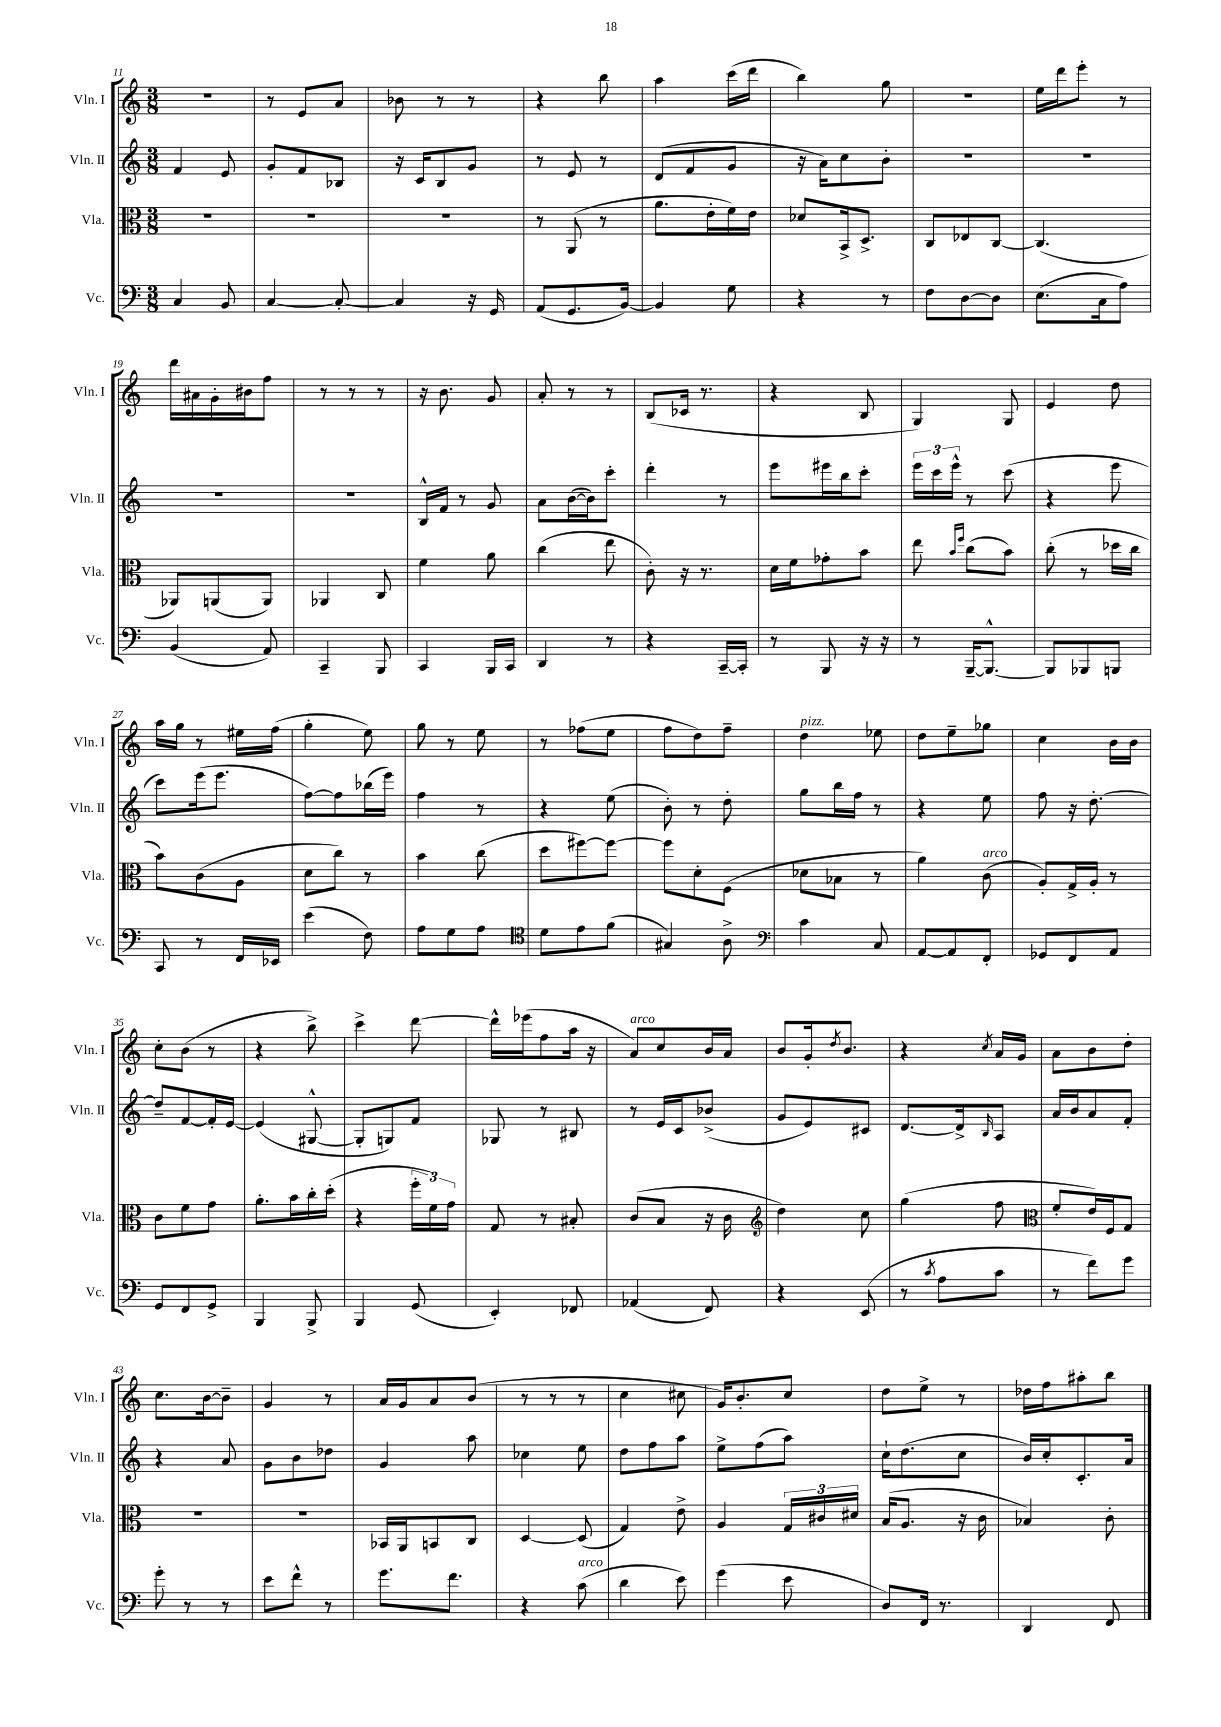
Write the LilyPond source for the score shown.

<<
\new StaffGroup <<
\new Staff = "s0" \with { instrumentName = "Vln. I" shortInstrumentName = "Vln. I" } {
    \clef treble \key c \major \numericTimeSignature \time 3/8
    R4. |
    r8 e'8 a'8 |
    bes'8 r8 r8 |
    r4 b''8 |
    a''4 c'''16( d'''16 |
    b''4) g''8 |
    r4. |
    e''16 d'''16 e'''8-. r8 |
    d'''16 ais'16 g'16-. bis'16 f''8 |
    r8 r8 r8 |
    r16 b'8. g'8 |
    a'8-. r8 r8 |
    b8( ces'16 r8. |
    r4 b8 |
    g4) g8 |
    e'4 d''8 |
    a''16 g''16 r8 eis''16 f''16( |
    g''4-. e''8) |
    g''8 r8 e''8 |
    r8 fes''8( e''8 |
    f''8 d''8) f''8-- |
    d''4^\markup { \italic "pizz." } ees''8 |
    d''8 e''8-- ges''8 |
    c''4 b'16 b'16 |
    c''8-. b'8( r8 |
    r4 b''8->) |
    c'''4-> d'''8~ |
    d'''16-^ ees'''16( f''8 a''16 r16 |
    a'8^\markup { \italic "arco" }) c''8 b'16 a'16 |
    b'8 g'16-. \acciaccatura { d''8 } b'8. |
    r4 \acciaccatura { c''8 } a'16 g'16 |
    a'8 b'8 d''8-. |
    c''8. b'16~ b'8-- |
    g'4 r8 |
    a'16 g'16 a'8 b'8( |
    r8 r8 r8 |
    c''4 cis''8 |
    g'16) b'8.-. c''8 |
    d''8 e''8-> r8 |
    des''16 f''16 ais''8-. b''8 \bar "|." |
}
\new Staff = "s1" \with { instrumentName = "Vln. II" shortInstrumentName = "Vln. II" } {
    \clef treble \key c \major \numericTimeSignature \time 3/8
    f'4 e'8 |
    g'8-. f'8 bes8 |
    r16 c'16 b8 g'8 |
    r8 e'8 r8 |
    d'8( f'8 g'8 |
    r16 a'16) c''8 b'8-. |
    R4. |
    R4. |
    R4. |
    R4. |
    b16-^ f'16 r8 g'8 |
    a'8 b'16~( b'16) c'''8-. |
    d'''4-. r8 |
    e'''8 eis'''16 b''16 c'''8-. |
    \tuplet 3/2 { e'''16 c'''16 e'''16-^ } r8 c'''8( |
    r4 e'''8 |
    c'''8) e'''16( e'''8. |
    f''8~) f''8 bes''16( e'''16) |
    f''4 r8 |
    r4 e''8( |
    b'8-.) r8 d''8-. |
    g''8 b''16 f''16 r8 |
    r4 e''8 |
    f''8 r16 d''8.~-. |
    d''8-- f'8~ f'16-. e'16~ |
    e'4( gis8~-^ |
    gis8-. g8) f'8 |
    ges8 r8 bis8 |
    r8 e'16 c'16 bes'8->( |
    g'8 e'8) cis'8 |
    d'8.~ d'16-> \grace { b16 } a8 |
    a'16 b'16 a'8 f'8-. |
    r4 a'8 |
    g'8 b'8 des''8 |
    g'4 a''8 |
    ces''4 e''8 |
    d''8 f''8 a''8 |
    e''8-> f''8( a''8) |
    c''16-! d''8.( c''8 |
    b'16) c''16-. c'8.-. a'16 \bar "|." |
}
\new Staff = "s2" \with { instrumentName = "Vla." shortInstrumentName = "Vla." } {
    \clef alto \key c \major \numericTimeSignature \time 3/8
    R4. |
    R4. |
    R4. |
    r8 a,8( r8 |
    a'8. e'16-. f'16) e'16 |
    des'8 b,16-> d8.-> |
    c8 ees8 c8~ |
    c4.( |
    aes,8) a,8( a,8) |
    aes,4 c8 |
    f'4 a'8 |
    c''4( e''8 |
    c'8-.) r16 r8. |
    d'16 f'16 ges'8-. b'8 |
    e''8 \grace { b'16 f''16 } c''8( b'8) |
    c''8-.( r8 des''16 c''16 |
    b'8) c'8( a8 |
    d'8 c''8) r8 |
    b'4 c''8( |
    d''8 fis''8~) fis''8~ |
    fis''8 d'8-. f8( |
    des'8 bes8 r8 |
    a'4) c'8^\markup { \italic "arco" }( |
    a8-.) g16-> a16-. r8 |
    c'8 f'8 g'8 |
    a'8.-. b'16 c''16-. d''16-.( |
    r4 \tuplet 3/2 { f''16-. f'16) g'16 } |
    g8 r8 bis8-. |
    c'8( b8 r16 c'16 |
    \clef treble d''4) c''8 |
    g''4( f''8 |
    \clef alto f'8-. e'16) f16 g8 |
    R4. |
    R4. |
    bes,16 a,16 b,8 c8 |
    d4~ d8( |
    g4) e'8-> |
    a4 \tuplet 3/2 { g16 cis'16 dis'16 } |
    b16( a8. r16 c'16 |
    bes4) c'8-. \bar "|." |
}
\new Staff = "s3" \with { instrumentName = "Vc." shortInstrumentName = "Vc." } {
    \clef bass \key c \major \numericTimeSignature \time 3/8
    c4 b,8 |
    c4~ c8~-. |
    c4 r16 g,16 |
    a,8( g,8. b,16~) |
    b,4 g8 |
    r4 r8 |
    f8 d8~ d8 |
    e8.( c16 a8) |
    b,4( a,8) |
    c,4-- b,,8 |
    c,4 b,,16 c,16 |
    d,4 r8 |
    r4 c,16~-- c,16-. |
    r8 b,,8 r16 r16 |
    r8 b,,16~-- b,,8.~-^ |
    b,,8 bes,,8 b,,8 |
    c,8 r8 f,16 ees,16 |
    e'4( f8) |
    a8 g8 a8 |
    \clef tenor d'8 e'8 f'8( |
    gis4) a8-> |
    \clef bass c'4 c8 |
    a,8~ a,8 f,8-. |
    ges,8 f,8 a,8 |
    g,8 f,8 g,8-> |
    b,,4 b,,8-> |
    b,,4 g,8( |
    e,4-.) fes,8 |
    aes,4( f,8) |
    r4 e,8( |
    r8 \acciaccatura { c'8 } a8 c'8 |
    r8 f'8) g'8 |
    g'8-. r8 r8 |
    e'8 f'8-^ r8 |
    g'8. f'8. |
    r4 c'8^\markup { \italic "arco" }( |
    d'4 e'8) |
    g'4( e'8 |
    d8) f,16 r8. |
    d,4 f,8 \bar "|." |
}
>>
>>
\layout { \context { \Score currentBarNumber = #11 } }
